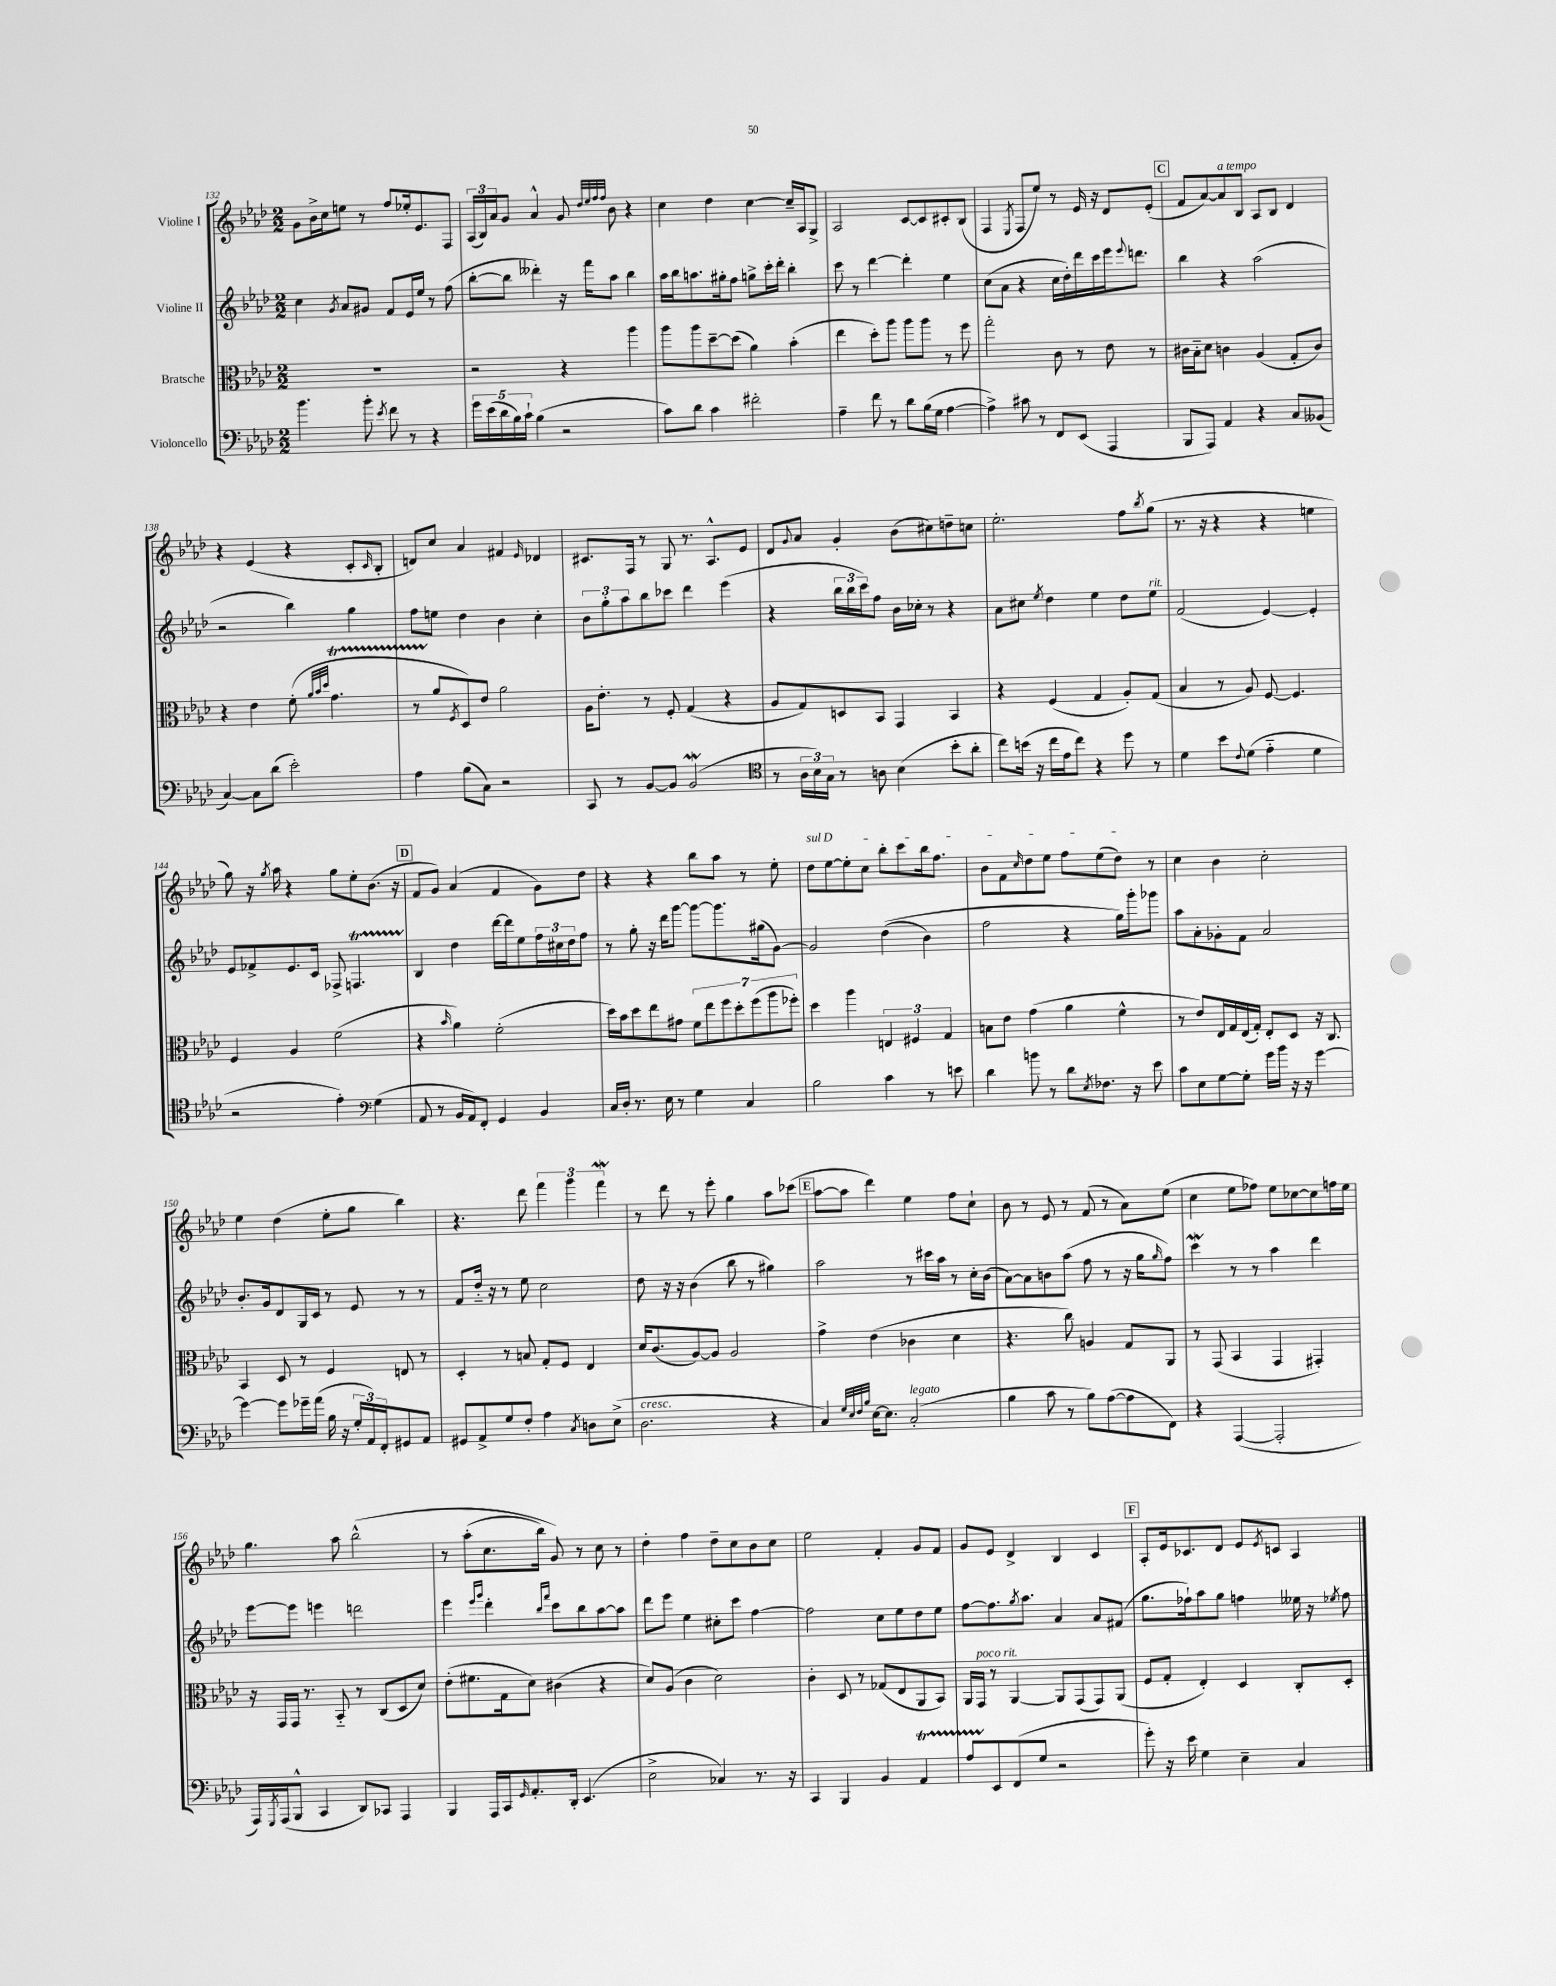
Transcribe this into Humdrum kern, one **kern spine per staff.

**kern	**kern	**kern	**kern
*staff4	*staff3	*staff2	*staff1
*clefF4	*clefC3	*clefG2	*clefG2
*k[b-e-a-d-]	*k[b-e-a-d-]	*k[b-e-a-d-]	*k[b-e-a-d-]
*M2/2	*M2/2	*M2/2	*M2/2
4.b-\	1r	4cc\	8g\L
.	.	.	16b-^\L
.	.	.	16cc\J
.	.	8qg/	.
.	.	8a-/L	8ee\J
8b-'\	.	8g#/J	8r
8qe-/	.	.	.
8f\	.	8f/L	8ff/L
8r	.	16e-/L	16ee-'/k
.	.	16ee-/JJ	8.e-/
4r	.	8r	.
.	.	(8ff\	8F/J
=	=	=	=
20g\LL	2r	[8bb-'\L	(24A-/LL
.	.	.	24B-/)
(20e-\	.	.	.
.	.	.	24a-/J
20d-\	.	.	.
.	.	8bb-\]J	8g/J
20B-\)	.	.	.
20c`\JJ	.	.	.
(4B-\	.	4ddd--'\)	4a-^^/
2r	4r	16r	8g/
.	.	16fff\LK	.
.	.	.	32qqdd-/LLL
.	.	.	32qqee-/
.	.	.	32qqff/
.	.	.	32qqff/JJJ
.	.	8aa-\J	8b-\
.	4aa-\	4bb-\	4r
=	=	=	=
8c\L)	8aa-\L	16aa-\LL	4cc\
.	.	16bb-\J	.
8d-\J	8aa-\	8.aa\	.
4c\	[8dd-~\	.	4dd-\
.	.	16gg#'\k	.
.	(8dd-\]J	8ff\J	.
2f#'\	4a-\)	8gg^\L	[4cc\
.	.	16ccc'\L	.
.	.	16ddd-'\JJ	.
.	(4b-'\	4bb-'\	16cc~/]LL
.	.	.	16A-/J
.	.	.	8G^/J
=	=	=	=
4A-~\	4ee-\	8ccc\	2A-/
.	.	8r	.
8f\	8dd-'\L)	[4ddd-\	.
8r	8aa-\J	.	.
8d-\L	8aa-\L	4ddd-'\]	[8c/L
(16B-\L	8aa-\J	.	8c/]
16G\JJ	.	.	.
[4A-\	8r	4ee-\	8c#'/
.	8ff\	.	(8B-/J
=	=	=	=
4A-^\])	2gg'\	(8cc\L	4F/
.	.	8a-\J	.
.	.	.	8qE-/
8c#\	.	4r	8F/L
8r	.	.	8ee-/J)
8FF/L	8c\	16cc\LL	8r
.	.	16dd-'\)	.
(8EE-/J	8r	16ddd-\	16e-/
.	.	16ccc\	16r
4AAA-/	8e-\	16eee-\J	8d-/L
.	.	8qqeee-/	.
.	.	8.ddd\J	.
.	8r	.	(8e-'/J
=	=	=	=
8BBB-/L	16c#\LL	4bb-\	8f/L
.	16B-'~\J	.	.
8AAA-/J)	8d-\J	.	[8a-/)
4AA-/	4c\	4r	8a-/]
.	.	.	8B-/J
4r	(4A-/	(2aa-\	8A-/L
.	.	.	8B-/J
8C/L	8G'/L	.	4d-/
(8BB--/J	8c/J)	.	.
=	=	=	=
[4C/)	4r	2r	4r
8C\]L	4e-\	.	(4e-/
(8d-\J	.	.	.
2e-'\)	(8f'\	4bb-\)	4r
.	32qqa-/LLL	.	.
.	32qqb-/	.	.
.	32qqdd-/JJJ	.	.
.	4.g\	.	.
.	.	4gg\	8c'/L
.	.	.	16qqc/
.	.	.	8B-'/J
=	=	=	=
4A-\	8r	8ff\L	8d/L)
.	8a-/L	8ee\J	8cc/J
.	8qF/	.	.
(8B-\L	8D-/)	4dd-\	4a-/
8C\J)	8e-/J	.	.
2r	2a-\	4b-\	4f#/
.	.	.	16qqe-/
.	.	4cc'\	4d-/
=	=	=	=
8CC/	16A-\LK	12b-\L	8.c#/L
.	8.e-'\J	.	.
.	.	12gg'\	.
8r	.	.	.
.	.	12aa-\	.
.	.	.	16F/Jk
[8BB-/L	8r	8bb-\	8r
8BB-/]J	8F'/	8ccc-\J	8G/
(2BB-/	(4G/	4ddd-\	8.r
.	.	.	8.A-^^/L
.	4r	(4eee-\	.
.	.	.	8e-/J
=	=	=	=
*clefC4	*	*	*
8r	8A-/L	4r	8d-/L
.	.	.	8qqg/
24A-\LL	8G/)	.	8a-/J
24B-\)	.	.	.
24G\JJ	.	.	.
8r	8D/	24bb-\LL	4g'/
.	.	24bb-\	.
.	.	24ccc\J)	.
8A\	8BB-/J	8ff\J	.
(4B-\	4GG/	16b-\LL	(8b-\L
.	.	16cc-'\JJ	.
.	.	8r	8cc#\)
8b-'\L	4BB-/	4r	8dd~\
8a-'\J	.	.	8cc\J
=	=	=	=
8cc\L)	4r	8a-\L	2.ee-'\
(16b\Jk	.	8cc#\J	.
16r	.	.	.
.	.	8qee-/	.
16cc\LL	(4F/	4dd-\	.
16e-\J	.	.	.
8cc\J)	.	.	.
4r	4G/	4ee-\	.
8dd-\	8A-'/L)	8dd-\L	8ff\L
.	.	.	8qbb-/
8r	(8G/J	8ee-\J	(8gg\J
=	=	=	=
4d-\	4B-/	(2f/	8.r
.	.	.	16r
8b-\L	8r	.	4r
8qqc/	.	.	.
(8d-\J	8A-/)	.	.
4e-'~\	[8F/	[4e-/)	4r
.	4.F/]	.	.
4d-\	.	4e-'/]	4ee\
=	=	=	=
2r	4F/	8e-/L	8gg\)
.	.	8f-^/	16r
.	.	.	8qgg/
.	.	.	16aa-\
.	4A-/	8.e-/	4r
.	.	16c/Jk	.
4e-'\)	(2f\	8F-^/	8gg\L
.	.	4.F/	8ee-'\
*clefF4	*	*	*
(4G\	.	.	(8.b-\J
.	.	.	16r
=	=	=	=
8AA-/	4r	4B-/	8f/L
8r	.	.	8g/J)
.	16qqb-/	.	.
16BB-/LL	4a-\)	4dd-\	(4a-/
16AA-/J)	.	.	.
8FF'/J	.	.	.
4GG/	(2f'\	[16ddd-\LL	4f/
.	.	16ddd-\]J	.
.	.	8ee-\	.
4BB-/	.	24ff\L	8g\L)
.	.	24cc#\	.
.	.	24dd-\J	.
.	.	8ff\J	8dd-\J
=	=	=	=
16C/LL	16dd-\LL)	8r	4r
16D-'/JJ	16b-\J	.	.
8.r	8dd-\	8gg'\	.
.	8ee-\	16r	4r
16E-\	.	16ddd-\LK	.
8r	8g#\J	[8ggg\J	.
4G\	14f\L	8ggg\_L	8bb-\L
.	14ee-\	.	.
.	.	8.ggg\]	8aa-\J
.	14ff\	.	.
.	14dd-'\	.	.
4C/	.	.	8r
.	(14ff\	.	.
.	.	(16gg#\k	.
.	14aa-\	.	.
.	.	[8g\J)	8ee-'\
.	14ff-'\J)	.	.
=	=	=	=
2B-\	4dd-\	2g/]	8dd-\L
.	.	.	[8ee-\
.	4aa-\	.	8ee-'\]
.	.	.	8cc\J
4c\	6E/	&((4dd-\	8bb-'\L
.	.	.	8ccc\
.	6F#/	.	.
8r	.	4b-\)	16bb-\k
.	.	.	8.ff\J
.	6G/	.	.
8e\	.	.	.
=	=	=	=
4d-\	8B\L	2ff\	8b-\L
.	8e-\J	.	8f\
.	.	.	16qqcc/
8b\	(4g\	.	8dd-\
8r	.	.	8ee-\J
8d-\L	4a-\	4r	8ff\L
8qE-/	.	.	.
8.F-\J	.	.	(8ee-\
.	4f^^\	16gg\LL&)	8dd-\J)
16r	.	16ggg'\J	.
8e-\	.	8ggg-\J	8r
=	=	=	=
8c\L	8r	8aa-\L	4cc\
8E-\	8e-/L)	8a-'\	.
[8G\	16E-/L	8g-'\	4b-\
.	16G/	.	.
8G'\]J	(16E-/	8f\J	.
.	16G'/JJ)	.	.
16g\LL	8E-'/L	2a-/	2cc'\
16b-\JJ	.	.	.
16r	8D-/J	.	.
16r	.	.	.
[4g\	16r	.	.
.	8.C/	.	.
=	=	=	=
4g\_	4BB-/	8.b-'/L	4ee-\
.	.	16g/k	.
8g\]L	8D-/	8d-/	(4dd-\
16g-~\L	8r	16G/L	.
(16a-\JJ	.	16c/JJ	.
16B-\	4F/	8r	8ee-'\L
16r	.	.	.
24G'/LL	.	8e-/	8gg\J
24AA-/)	.	.	.
24FF'/J	.	.	.
8GG#/	8E/	8r	4bb-\)
8AA-/J	8r	8r	.
=	=	=	=
8GG#/L	4D-'/	8f/L	4.r
8AA-^/	.	16dd-'~/Jk	.
.	.	16r	.
8G/	8r	8r	.
8F'/J	8B/	8ee-\	8ddd-\
4A-\	8G'/L	2cc\	6fff\
.	8F/J	.	.
.	.	.	6ggg\
8qC/	.	.	.
8D\L	4E-/	.	.
.	.	.	6fff\
(8E-^\J	.	.	.
=	=	=	=
2.D-\	16d-/LK	8dd-\	8r
.	(8.c/	.	.
.	.	16r	8ddd-\
.	.	16r	.
.	[8A-/)	(4b-\	8r
.	8A-/]J	.	8eee-'\
.	2A-/	8bb-\	4gg\
.	.	8r	.
4r	.	4gg#\)	8aa-\L
.	.	.	(8ccc-\J
=	=	=	=
4C/)	4g^\	2aa-\	[8aa-\L
.	.	.	8aa-\]J
32qqG/LLL	.	.	.
32qqE-/	.	.	.
32qqF/	.	.	.
32qqB-/JJJ	.	.	.
[16E-\LK	(4e-\	.	4ddd-\)
8.E-\]J	.	.	.
(2C'/	4c-\	8r	4ee-\
.	.	16ccc#\LL	.
.	.	16aa-\JJ	.
.	4d-\	8r	8ff\L
.	.	16cc'\LL	8cc`\J
.	.	(16b-\JJ	.
=	=	=	=
4B-\	4.r	[8a-\L)	8b-\
.	.	8a-\]	8r
8c\	.	8b\	8e-/
8r	8cc\)	(8aa-\J	8r
8B-\L)	4A/	8ff\	(8f/
([8A-\	.	8r	8r
8A-\]	8G/L	16r	8a-\L)
.	.	16gg\LK	.
.	.	16qqgg/	.
8FF\J)	8AA-/J	8ff\J)	(8ee-\J
=	=	=	=
4r	8r	4ccc\	4cc\
.	(8GG/	.	.
([4AAA-/	4BB-/	8r	8ee-\L
.	.	8r	8ff-\J)
2AAA-'/]	4GG/	4aa-\	8ee-\L
.	.	.	[8cc-\
.	4GG#'/)	4ddd-\	8cc-\]
.	.	.	16ff\L
.	.	.	16ee-\JJ
=	=	=	=
16AAA-/LL)	16r	[8eee-\L	4.gg\
8qGGG/	.	.	.
(16AAA-/J	16GG/LL	.	.
8BBB-^^/J	16GG/JJ	8eee-\]J	.
.	8.r	.	.
4CC/	.	4eee\	.
.	8BB-'~/	.	8aa-\
8DD-/L)	8r	2ddd\	&(2bb-^^\
8CC-/J	(8C/L	.	.
4AAA-/	8D-/	.	.
.	8d-/J)	.	.
=	=	=	=
4BBB-/	(8e-'\L	4eee-\	8r
.	8.f#\	.	(8aa-'\L
.	.	16qqeee-/LL	.
.	.	16qqggg/JJ	.
16AAA-/LL	.	4ddd-'\	8.cc\
16CC/J	16G\k	.	.
16qqGG/	.	.	.
8.AA-'/	8d-\J)	.	.
.	.	.	16bb-\Jk)
.	.	16qqbb-/LL	.
.	.	16qqfff/JJ	.
.	(4c#\	8ccc\L	8g/&)
16DD-'/Jk	.	.	.
(4.EE-/	.	8bb-\	8r
.	4r	[8aa-\	8cc\
.	.	8aa-\]J	8r
=	=	=	=
2E-^\	8d-/L)	8ddd-\L	4dd-'\
.	(8A-/J	8eee-\J	.
.	4c\	4ee-\	4ff\
4C-/)	2d-\)	8cc#'\L	8dd-~\L
.	.	8ccc\J	8cc\
8.r	.	[4ff\	8b-\
.	.	.	8cc\J
16r	.	.	.
=	=	=	=
4CC/	4c'\	2ff\]	2ee-\
4BBB-/	8D-/	.	.
.	8r	.	.
4BB-/	(8G-/L	8cc\L	4f'/
.	8E-/	8ee-\	.
4AA-/	8AA-/	8dd-\	8g/L
.	8BB-/J)	8ee-\J	8f/J
=	=	=	=
8A-/L	16AA-/LL	[8ff\L	8g/L
.	16GG/JJ	.	.
8EE-/	8r	8.ff\]	8e-/J
(8FF/	[4AA-/	.	4d-^/
.	.	8qgg/	.
.	.	8.aa-\J	.
8G/J	.	.	.
2r	8AA-/]L	4a-/	4B-/
.	(8GG/	.	.
.	8GG/)	8a-/L	4c/
.	(8AA-/J	(8f#/J	.
=	=	=	=
8g'\)	8F/L	8.gg\L	8A-'/L
16r	8G'/J	.	16e-/k
16e-\	.	16ff-`\k)	8.c-/
4G\	4E-'/)	8aa-\	.
.	.	8gg\J	8d-/J
4E-~\	4D-/	4ff\	8e-/L
.	.	.	8qe-/
.	.	.	8c/J
4C/	8C'/L	16ee--\	4A-/
.	.	16r	.
.	.	8qee-/	.
.	8D-'/J	8ff\	.
==	==	==	==
*-	*-	*-	*-
